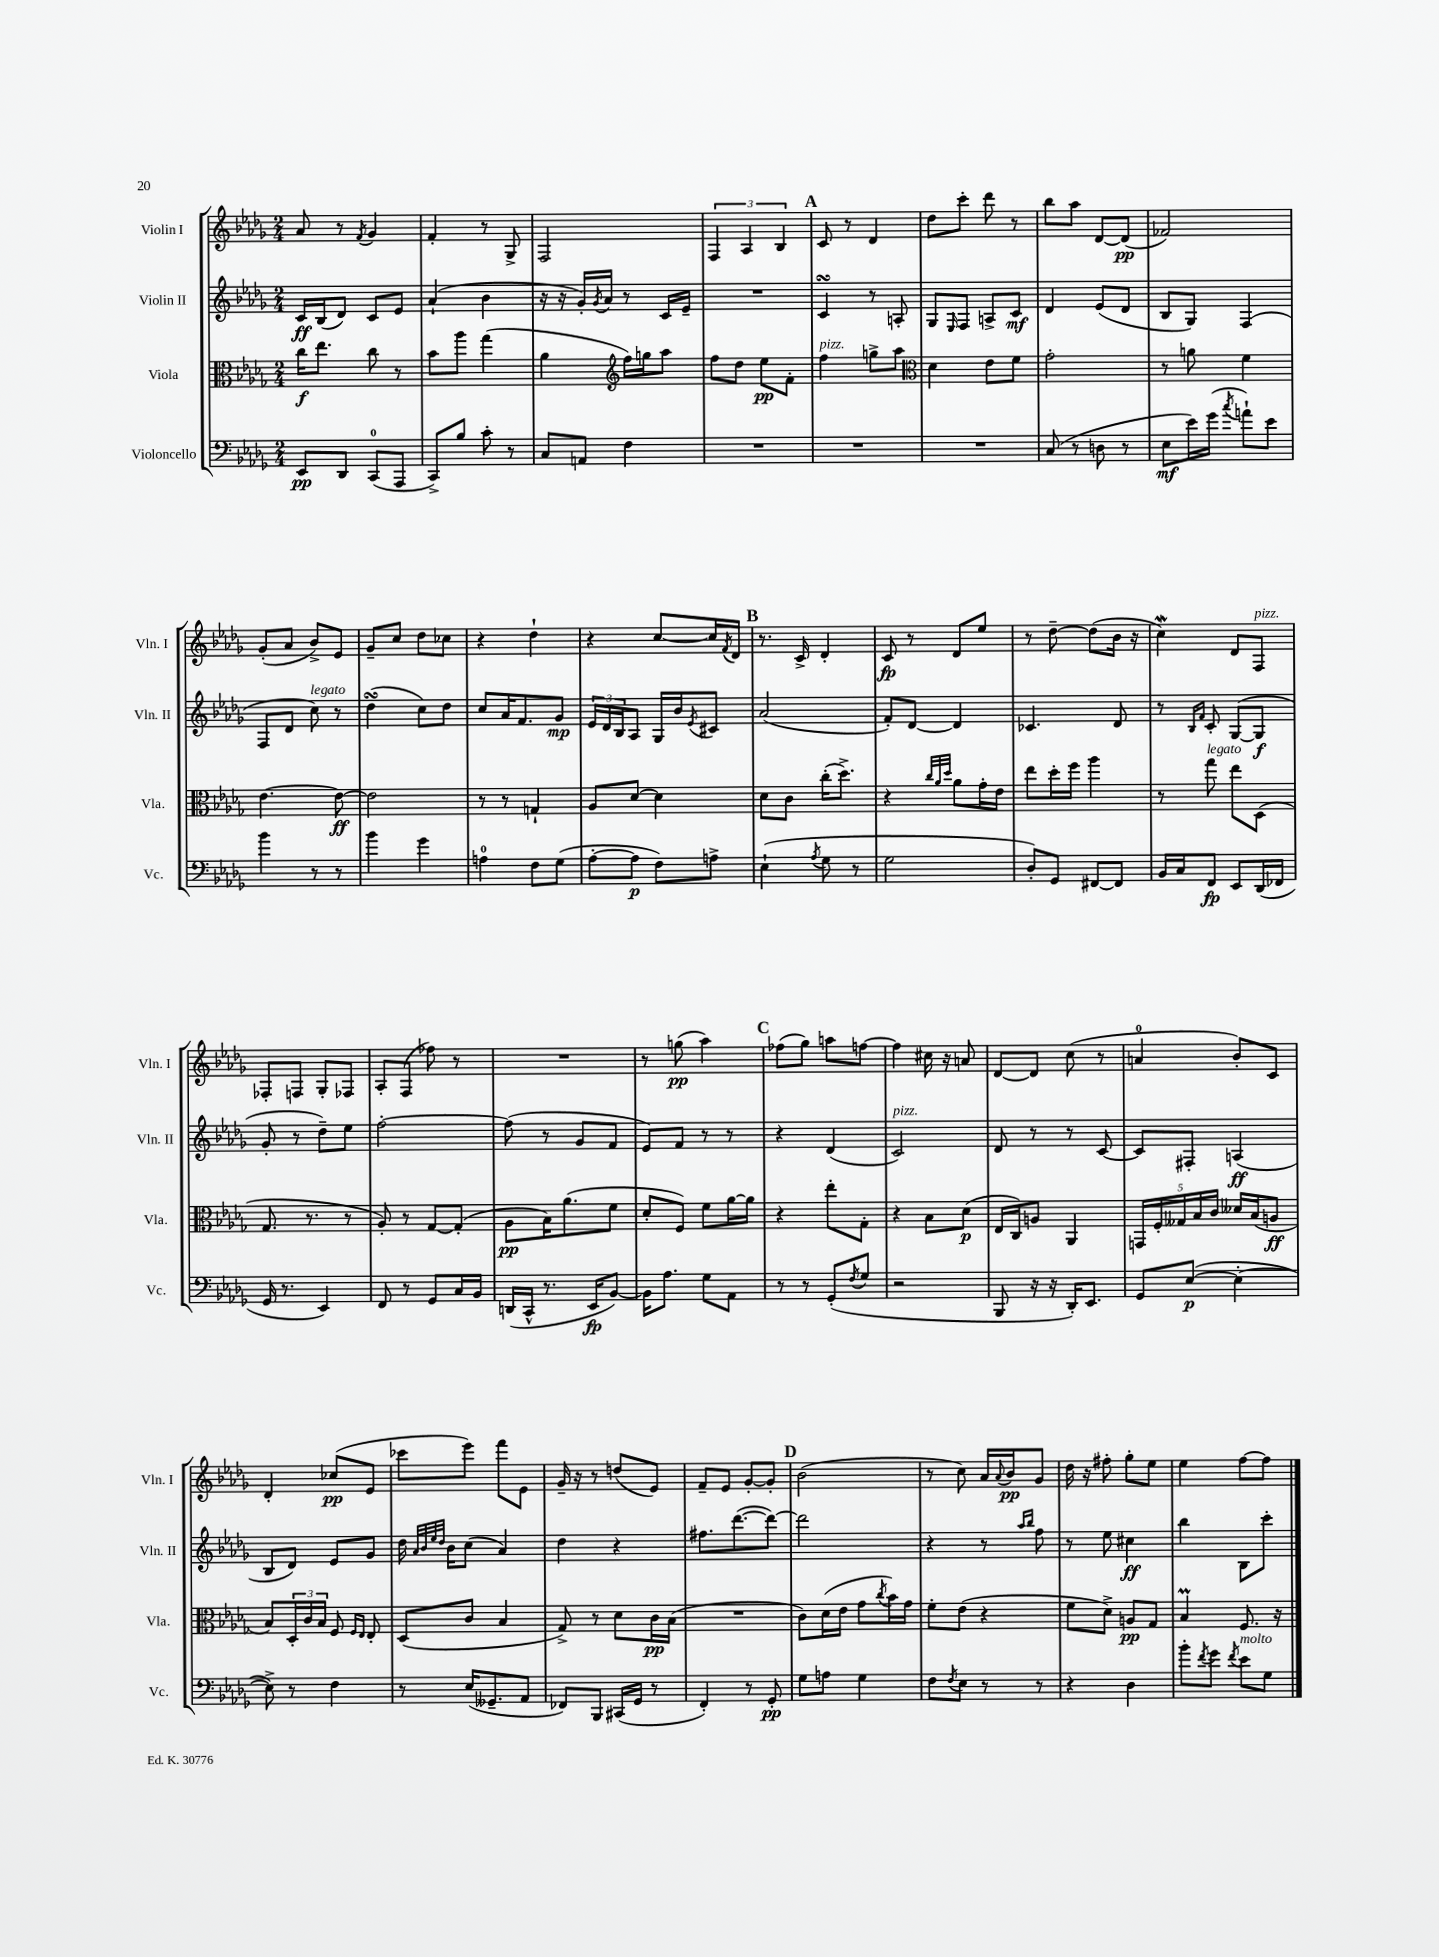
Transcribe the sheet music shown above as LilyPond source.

<<
\new StaffGroup <<
\new Staff = "s0" \with { instrumentName = "Violin I" shortInstrumentName = "Vln. I" } {
    \clef treble \key des \major \numericTimeSignature \time 2/4
    aes'8 r8 \acciaccatura { f'8 } ges'4 |
    f'4-. r8 ges8-> |
    f2 |
    \tuplet 3/2 { f4 aes4 bes4 } |
    \mark \markup { \bold "A" } c'8 r8 des'4 |
    des''8 c'''8-. des'''8 r8 |
    bes''8 aes''8 des'8~ des'8\pp( |
    fes'2) |
    ges'8-.( aes'8 bes'8->) ees'8 |
    ges'8-- c''8 des''8 ces''8 |
    r4 des''4-! |
    r4 c''8~ c''16 \acciaccatura { f'8 } des'16 |
    \mark \markup { \bold "B" } r8. c'16-> des'4-. |
    c'8\fp r8 des'8 ees''8 |
    r8 des''8~-- des''8( bes'16 r16 |
    c''4\mordent) des'8 f8^\markup { \italic "pizz." } |
    fes8-. f8 ges8-. fes8 |
    aes8-. f8( fes''8) r8 |
    R2 |
    r8 g''8\pp( aes''4) |
    \mark \markup { \bold "C" } fes''8( ges''8) a''8 f''8~ |
    f''4 cis''16 r16 a'8 |
    des'8~ des'8 c''8( r8 |
    a'4-0 bes'8-.) c'8 |
    des'4-. ces''8\pp( ees'8 |
    ces'''8 ees'''8) f'''8 ees'8 |
    ges'16-- r16 r8 d''8( ees'8) |
    f'8-- ees'8 ges'8~-. ges'8-. |
    \mark \markup { \bold "D" } bes'2( |
    r8 c''8) aes'16 \appoggiatura { aes'8 } bes'16\pp ges'8 |
    des''16 r16 fis''8-. ges''8-. ees''8 |
    ees''4 f''8~ f''8 \bar "|." |
}
\new Staff = "s1" \with { instrumentName = "Violin II" shortInstrumentName = "Vln. II" } {
    \clef treble \key des \major \numericTimeSignature \time 2/4
    c'16\ff bes16( des'8) c'8 ees'8 |
    aes'4-!( bes'4 |
    r16 r16 ges'16-.) \acciaccatura { ges'8 } aes'16 r8 c'16 ees'16-- |
    R2 |
    \mark \markup { \bold "A" } c'4\turn r8 a8-. |
    ges8 \grace { ees16 } f8 a8-> c'8\mf |
    des'4 ees'8( des'8 |
    bes8 ges8) f4( |
    f8 des'8 c''8^\markup { \italic "legato" }) r8 |
    des''4\turn( c''8) des''8 |
    c''8 aes'16 f'8. ges'8\mp |
    \tuplet 3/2 { ees'16 des'16 bes16 } aes8 ges16 bes'16 \acciaccatura { ees'8 } cis'8 |
    \mark \markup { \bold "B" } aes'2( |
    f'8-.) des'8~ des'4 |
    ces'4. des'8 |
    r8 \grace { bes16 f'16 } c'8-. ges8~( ges8\f |
    ges'8-. r8 des''8--) ees''8 |
    f''2~-. |
    f''8( r8 ges'8 f'8 |
    ees'8) f'8 r8 r8 |
    \mark \markup { \bold "C" } r4 des'4( |
    c'2^\markup { \italic "pizz." }) |
    des'8 r8 r8 c'8~ |
    c'8 fis8-. a4\ff( |
    bes8 des'8) ees'8 ges'8 |
    des''16 \grace { aes'32 bes'32 ees''32 des''32 } bes'16 c''8( aes'4) |
    des''4 r4 |
    fis''8. des'''8.~( des'''8~) |
    \mark \markup { \bold "D" } des'''2 |
    r4 r8 \grace { aes''16 bes''16 } f''8 |
    r8 ees''8 cis''4\ff |
    bes''4 bes8 c'''8-. \bar "|." |
}
\new Staff = "s2" \with { instrumentName = "Viola" shortInstrumentName = "Vla." } {
    \clef alto \key des \major \numericTimeSignature \time 2/4
    c''16\f ees''8. c''8 r8 |
    bes'8 aes''8 ges''4( |
    aes'4 \clef treble f''16) g''16 aes''8 |
    f''8 des''8 ees''8\pp f'8-. |
    \mark \markup { \bold "A" } f''4^\markup { \italic "pizz." } g''8-> aes''8 |
    \clef alto des'4 ees'8 f'8 |
    ges'2-. |
    r8 a'8 f'4 |
    ees'4.~ ees'8~\ff |
    ees'2 |
    r8 r8 g4-! |
    aes8 des'8~ des'4 |
    \mark \markup { \bold "B" } des'8 c'8 c''16-.( des''8.->) |
    r4 \grace { c''32 aes'32 des''32 } aes'8 ges'16-. ees'16 |
    ees''8 des''16-. f''16 aes''4 |
    r8 ges''8^\markup { \italic "legato" } ees''8 des8( |
    ges8. r8. r8 |
    aes8-.) r8 ges8~ ges8-.( |
    aes8\pp bes16) aes'8.( f'8 |
    des'8-. f8) f'8 aes'16~ aes'16 |
    \mark \markup { \bold "C" } r4 ees''8-. ges8-. |
    r4 bes8 des'8\p( |
    ees16 c16) a8 aes,4 |
    \tuplet 5/4 { g,16 f16-. geses16 bes16 c'16 } deses'16 bes16( a8\ff |
    bes8) \tuplet 3/2 { des16-. c'16 bes16 } f8 \grace { f16 ees16 } ees8-. |
    des8( c'8 bes4 |
    ges8->) r8 des'8 c'16\pp bes16( |
    R2 |
    \mark \markup { \bold "D" } c'8) des'16( ees'16 ges'8 \acciaccatura { c''8 } bes'16) ges'16 |
    f'8-. ees'8( r4 |
    f'8 des'8->) a8\pp ges8 |
    bes4\prall f8. r16 \bar "|." |
}
\new Staff = "s3" \with { instrumentName = "Violoncello" shortInstrumentName = "Vc." } {
    \clef bass \key des \major \numericTimeSignature \time 2/4
    ees,8\pp des,8 c,8-0( aes,,8 |
    c,8->) bes8 c'8-. r8 |
    c8 a,8 f4 |
    R2 |
    \mark \markup { \bold "A" } R2 |
    R2 |
    c8( r8 d8 r8 |
    ees8\mf ees'16) ges'16( \acciaccatura { c''8 } a'8-!) ees'8 |
    bes'4 r8 r8 |
    bes'4 ges'4 |
    a4-0 f8 ges8( |
    aes8~-. aes8\p f8) a8-> |
    \mark \markup { \bold "B" } ees4-!( \acciaccatura { aes8 } ges8 r8 |
    ges2 |
    des8-.) ges,8 fis,8~ fis,8 |
    bes,16 c16 f,8\fp ees,8 des,16( fes,16 |
    ges,16 r8. ees,4) |
    f,8 r8 ges,8 c16 bes,16 |
    d,16( c,16-^ r8. ees,16\fp bes,8~) |
    bes,16 aes8. ges8 aes,8 |
    \mark \markup { \bold "C" } r8 r8 ges,8-.( \acciaccatura { f8 } ges8 |
    r2 |
    bes,,8 r16 r16 des,16-.) ees,8. |
    ges,8 ees8~\p( ees4~-. |
    ees8->) r8 f4 |
    r8 ees16( geses,8.-- aes,8 |
    fes,8) bes,,8 cis,16( ges,16 r8 |
    f,4-.) r8 ges,8-.\pp |
    \mark \markup { \bold "D" } ges8 a8 ges4 |
    f8 \acciaccatura { f8 } ees8 r8 r8 |
    r4 des4 |
    bes'8-. \acciaccatura { f'8 } ges'8 \acciaccatura { f'8 } ees'8^\markup { \italic "molto" } ges8 \bar "|." |
}
>>
>>
\layout { \context { \Score \remove "Bar_number_engraver" } }
